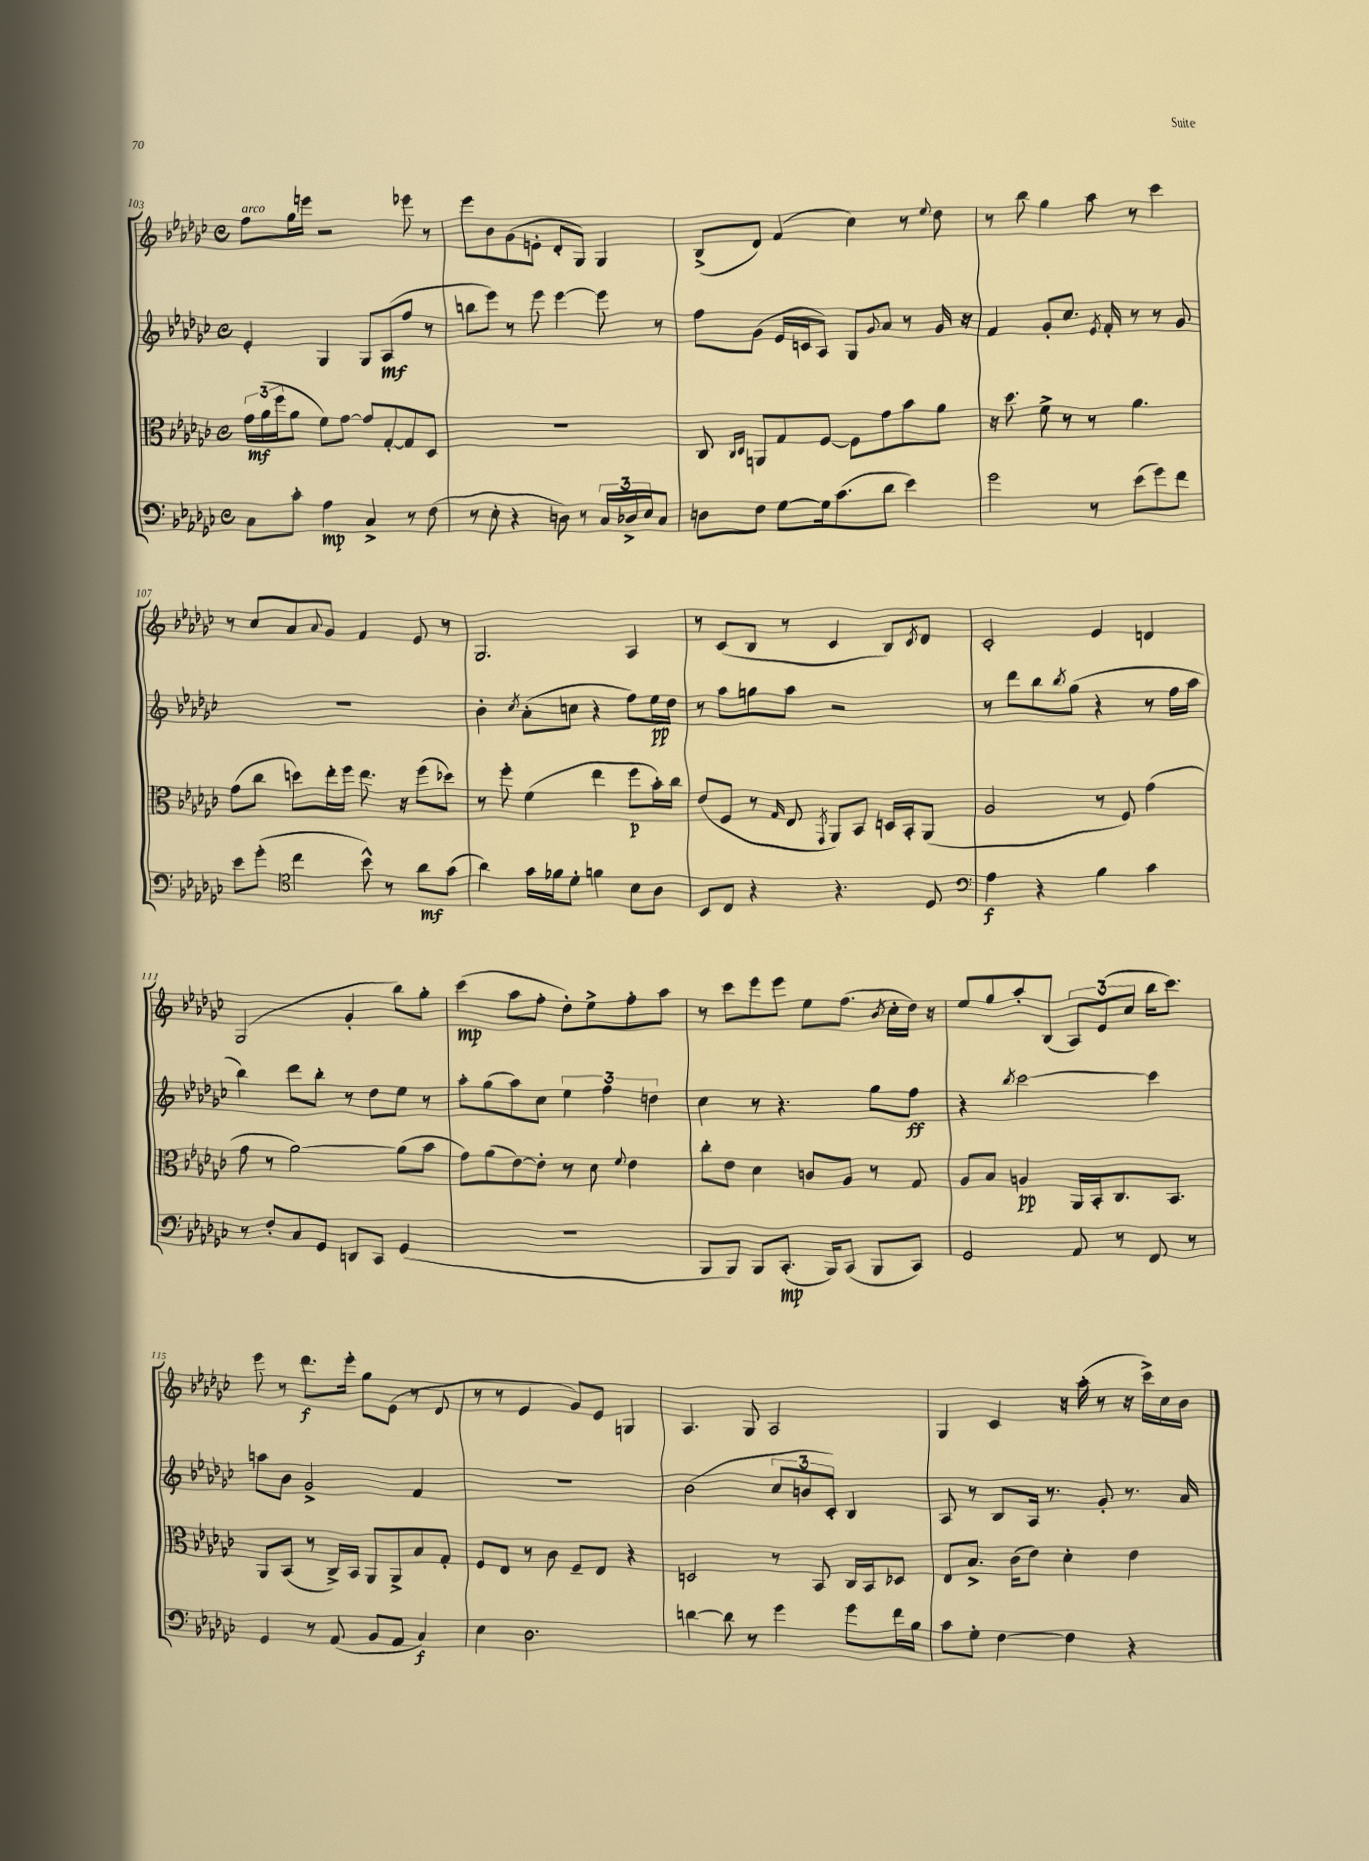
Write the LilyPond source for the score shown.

<<
\new StaffGroup <<
\new Staff = "s0" {
    \clef treble \key ges \major \defaultTimeSignature \time 4/4
    f''8^\markup { \italic "arco" } ges''16 e'''16 r2 ees'''8 r8 |
    ees'''8 bes'8 ges'8( e'8-. des'8-. ges8) ges4 |
    bes8->( des'8) f'4( ces''4) r8 \appoggiatura { ees''8 } des''8 |
    r8 bes''8 ges''4 aes''8 r8 ces'''4 |
    r8 ces''8 aes'8 \appoggiatura { aes'8 } ges'8 f'4 ees'8 r8 |
    ges2. aes4 |
    r8 ces'8( bes8 r8 ces'4 bes8) \acciaccatura { ces'8 } des'8 |
    ces'2-. ees'4 d'4 |
    ges2( ges'4-. bes''8) ges''8-. |
    ces'''4\mp( aes''8 f''8-. des''8-.) ees''8-> f''8-. aes''8 |
    r8 ces'''8 ees'''8 ees'''8 ees''8 f''8.( \acciaccatura { bes'8 } ces''16-. des''16) r16 |
    ees''8 ges''8 aes''8-. bes8( \tuplet 3/2 { aes8) ees'8( ces''8 } bes''16 ces'''8.) |
    ees'''8 r8 des'''8.\f ees'''16-. ges''8 ees'8( r8 des'8 |
    r8 r8 ees'4 ges'8) ees'8 g4 |
    aes4. ges8 aes2 |
    ges4 ces'4 r16 aes''16-.( r8 r16 ces'''16->) ces''16 bes'16 \bar "|." |
}
\new Staff = "s1" {
    \clef treble \key ges \major \defaultTimeSignature \time 4/4
    ees'4-. ges4 ges8 aes8\mf( f''8 r8 |
    b''8 ees'''8) r8 ees'''8 ees'''4~ ees'''8 r8 |
    f''8 ges'8( ees'16 c'16 aes8) ges8 \appoggiatura { ges'8 } aes'8 r8 ges'16 r16 |
    f'4 ges'8-. ces''8. \acciaccatura { ees'8 } f'16-. r8 r8 ges'8 |
    R1 |
    bes'4-. \acciaccatura { ces''8 } aes'8-.( c''8 r4 f''8) ees''16\pp des''16 |
    r8 aes''8 g''8 aes''8 r2 |
    r8 des'''8 bes''8 \acciaccatura { bes''8 } ges''8( r4 r8 f''16 aes''16 |
    bes''4) des'''8 bes''8-. r8 des''8 ees''8 r8 |
    aes''8-. ges''8( aes''8) ces''8 \tuplet 3/2 { ees''4 f''4 d''4 } |
    ces''4 r8 r4. ges''8 f''8\ff |
    r4 \acciaccatura { bes''8 } ces'''2~ ces'''4 |
    a''8 bes'8 ges'2-> f'4 |
    R1 |
    bes'2( \tuplet 3/2 { ces''8 b'8 ces'8-.) } bes4 |
    aes8 r8 bes8 aes16 r8. ges'8-. r8. aes'16 \bar "|." |
}
\new Staff = "s2" {
    \clef alto \key ges \major \defaultTimeSignature \time 4/4
    \tuplet 3/2 { ges'16\mf aes'16( f''16 } aes'8 f'8) ges'8~ ges'8 ges8~-. ges8 des8 |
    R1 |
    ces8 \grace { ces16 des16 } a,8 ges8 f8~ f8 ges'8 bes'8 aes'8 |
    r16 des''8. f'8-> r8 r8 aes'4. |
    ges'8( ces''8 d''8) ees''16-. f''16 ees''8. r16 f''8( des''8) |
    r8 f''8-. f'4( ees''4 f''8\p bes'16-.) ces''16 |
    ees'8( f8 r8 \grace { ges16 } ees8 \acciaccatura { ges,8 } aes,8) bes,8 d16 bes,16-. aes,8( |
    aes2 r8 f8) ges'4( |
    ges'8 r8 aes'2~) aes'8( bes'8 |
    ges'8) aes'8( ees'8~) ees'8-. r8 des'8 \appoggiatura { f'8 } ees'4 |
    ces''8-. ees'8 des'4 c'8 aes8 r8 ges8 |
    aes8 bes8 a4\pp aes,16 bes,16-. ces8. bes,8. |
    aes,8 bes,8( r8 ces16->) bes,16 aes,8 aes,8-> bes8 ges8-. |
    f8 ees8 r8 ces'8 f8-- ees8 r4 |
    d2 r8 bes,8 ces16 bes,16 des8 |
    ees8 bes8.-> ces'16( ees'8) des'4-. ees'4 \bar "|." |
}
\new Staff = "s3" {
    \clef bass \key ges \major \defaultTimeSignature \time 4/4
    ces8 ces'8-. aes4\mp ces4-> r8 f8( |
    r8 ees8-. r4 d8) r8 \tuplet 3/2 { ces16 des16-> ees16 } ces8 |
    d8 f8 ges8~ ges16 ces'8.( des'8 ees'4) |
    ges'2 r8 ees'8( ges'8) f'8 |
    ees'8 ges'8-.( \clef tenor ces''4 bes'8-^) r8 aes'8\mf ges'8( |
    aes'4) ges'16 fes'16 des'8-. f'4 bes8 aes8 |
    bes,8 ces8 r4 r4. des8 |
    \clef bass aes4\f r4 bes4 ces'4 |
    r8 f8-. ces8 ges,8 d,8 ces,8 ges,4( |
    R1 |
    bes,,8 bes,,8) bes,,8 ces,8.-.\mp( bes,,16) ces,8( bes,,8 ces,8) |
    ges,2 aes,8 r8 f,8 r8 |
    ges,4 r8 aes,8( bes,8 aes,8 ces4\f) |
    ees4 des2. |
    d'4~ d'8 r8 ges'4 ges'8 f'16 bes16 |
    ces'8 ges8-. f4~ f4 r4 \bar "|." |
}
>>
>>
\layout { \context { \Score currentBarNumber = #103 } }
